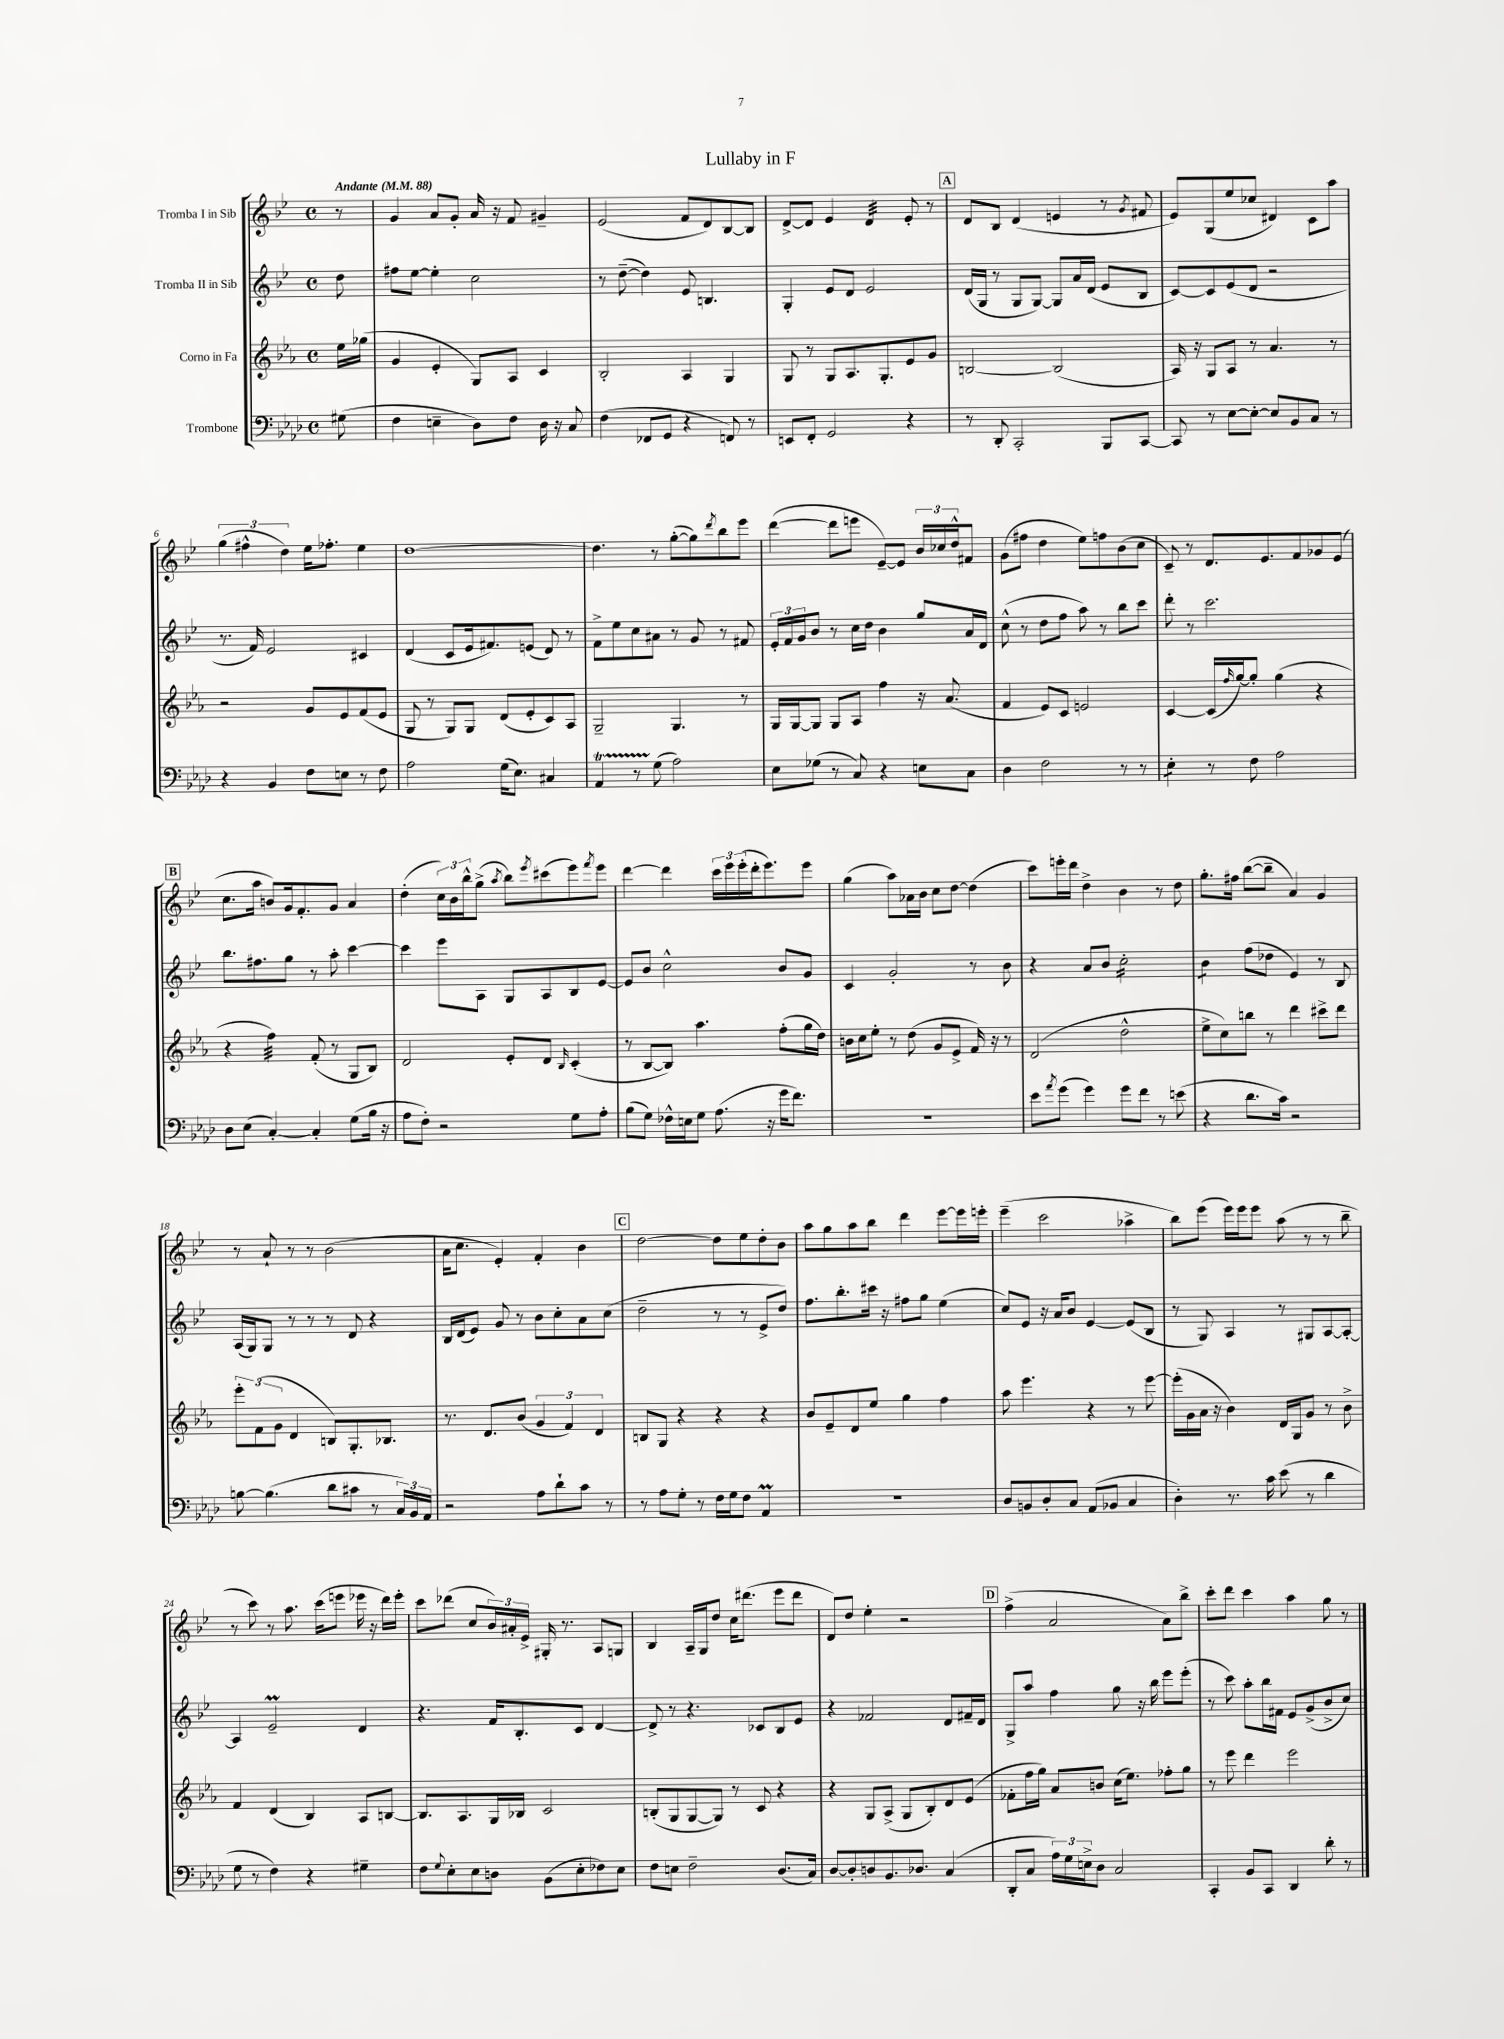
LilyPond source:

\header { title = "Lullaby in F" }
<<
\new StaffGroup <<
\new Staff = "s0" \with { instrumentName = "Tromba I in Sib" } {
    \clef treble \key bes \major \defaultTimeSignature \time 4/4 \partial 8 \tempo "Andante" 4 = 88
    r8 |
    g'4 a'8 g'8-. a'16 r16 f'8 gis'4-- |
    ees'2( f'8 d'8) bes8~ bes8 |
    d'8~-> d'8 ees'4 d'4:32 ees'8-. r8 |
    \mark \markup { \box "A" } d'8 bes8 d'4( e'4 r8 \acciaccatura { g'8 } fis'8 |
    ees'8) g8( ees''8 ces''8 dis'4) c'8 a''8 |
    \tuplet 3/2 { g''4( fis''4-^ d''4) } ees''16 fes''8.-. ees''4 |
    d''1~ |
    d''4. r8 g''8~-.( g''8) \acciaccatura { d'''8 } bes''8 ees'''8 |
    d'''4~( d'''8 e'''8 ees'8~--) ees'8 \tuplet 3/2 { bes'16 ces''16 d''16-^ } fis'8 |
    g'8( fis''8 d''4 ees''8) f''8 bes'8( c''8 |
    c'8--) r8 d'8. ees'8. f'8 ges'8 ees'8( |
    \mark \markup { \box "B" } c''8. a''16 b'8) g'16 f'8.-. g'8 a'4 |
    d''4-.( \tuplet 3/2 { c''16) bes'16 bes''16-^ } g''8->( \acciaccatura { a''8 } bes''8) \acciaccatura { ees'''8 } cis'''8( ees'''8) \acciaccatura { f'''8 } ees'''8 |
    d'''4~ d'''4 \tuplet 3/2 { c'''16 ees'''16 ees'''16-.( } d'''16-. ees'''8.) ees'''8 |
    g''4( a''8) aes'16 bes'16 c''8 d''8~ d''4( |
    c'''8) e'''16-. d'''16 d''4-> bes'4 r8 d''8 |
    g''8.-. fis''16 bes''8~( bes''8-- a'4) g'4 |
    r8 a'8-! r8 r8 bes'2( |
    a'16 c''8. ees'4-.) f'4-. bes'4 |
    \mark \markup { \box "C" } d''2~ d''8 ees''8 d''8-. bes'8 |
    a''8 g''8 a''8 bes''8 d'''4 ees'''8~ ees'''16 e'''16-. |
    ees'''4--( c'''2 aes''4-> |
    bes''8) ees'''8( ees'''16) ees'''16 ees'''8 a''8( r8 r8 bes''8-- |
    r8 c'''8) r8 a''8. c'''16( e'''8 ees'''16 r16 d'''16) ees'''16-. |
    c'''8 des'''8( c''8 \tuplet 3/2 { bes'16) ais'16-. ees'16-> } gis16-. r8. a8 g8 |
    bes4 a16-- g16 d''8 c''16 dis'''8.( ees'''8 dis'''8 |
    d'8) d''8 ees''4-. r2 |
    \mark \markup { \box "D" } f''4->( a'2 a'8) bes''8-> |
    c'''8-. d'''8 c'''4 a''4 g''8 r8 \bar "|." |
}
\new Staff = "s1" \with { instrumentName = "Tromba II in Sib" } {
    \clef treble \key bes \major \defaultTimeSignature \time 4/4 \partial 8
    d''8 |
    fis''8 ees''8~ ees''4-. c''2 |
    r8 d''8~--( d''4) ees'8 b4. |
    g4-. ees'8 d'8 ees'2 |
    \mark \markup { \box "A" } d'16( g16 r8 g8 g8~) g8 a'16 d'16( ees'8 bes8 |
    c'8~) c'8 ees'8( d'8 r2 |
    r8. f'16) ees'2 cis'4 |
    d'4( c'8 ees'16 fis'8.) e'8( d'8) r8 |
    f'8-> ees''8 c''8 ais'8 r8 g'8 r8 fis'8 |
    \tuplet 3/2 { ees'16-. f'16 g'16 } bes'8 r8 c''16 d''16 bes'4 g''8 a'16 d'16 |
    c''8-^( r8 d''8 f''8 a''8) r8 bes''8 c'''8 |
    d'''8-. r8 c'''2. |
    \mark \markup { \box "B" } bes''8. fis''8. g''8 r8 a''8-. c'''4~ |
    c'''4 ees'''8 a8 g8 a8 bes8 ees'8~ |
    ees'8 bes'8 c''2-^ bes'8 g'8 |
    c'4 g'2-. r8 bes'8 |
    r4 a'8 bes'8 c''2:16-. |
    bes'4:8 f''8( des''8 ees'4) r8 bes8 |
    a16( g16) g8 r8 r8 r8 d'8 r4 |
    bes16 d'16( ees'8) g'8 r8 bes'8 c''8-. a'8 c''8( |
    \mark \markup { \box "C" } d''2-- r8 r8 ees'8-> d''8) |
    f''8. bes''8.-. cis'''16 r16 fis''8 g''8 ees''4( |
    c''8) ees'8 r16 a'16 bes'8 ees'4~ ees'8( bes8 |
    r8 g8) a4 r8 gis8 a8~ a8~-. |
    a4 ees'2--\prall d'4 |
    r4. f'16 bes8.-. c'8 d'4~ |
    d'8-> r8 r4. ces'8 bes8 ees'8 |
    r4 fes'2 d'8 fis'16-- d'16 |
    \mark \markup { \box "D" } g8-> a''8 f''4 g''8 r16 bes''16 ees'''8 ees'''8-.( |
    r8 c'''8) a''8-. bes''16 fis'16 ees'8 g'8->( bes'8-> c''8) \bar "|." |
}
\new Staff = "s2" \with { instrumentName = "Corno in Fa" } {
    \clef treble \key ees \major \defaultTimeSignature \time 4/4 \partial 8
    ees''16 ges''16( |
    g'4 ees'4-. g8) aes8 c'4 |
    bes2-. aes4 g4 |
    g8 r8 g8 aes8. g8.-. ees'8 g'8 |
    \mark \markup { \box "A" } b2~ b2( |
    aes16) r16 g8 aes8 r8 aes'4. r8 |
    r2 g'8 ees'8 f'8( ees'8 |
    g8 r8 g8) g8 d'8( ees'8-. c'8) aes8 |
    g2-- g4. r8 |
    g16 g16~ g8 g8 aes8 f''4 r16 aes'8.( |
    f'4 ees'8) c'8 e'2 |
    c'4~ c'16( \grace { f''16 } g''16~) g''8-. g''4( r4 |
    \mark \markup { \box "B" } r4 f''4:32) f'8-.( r8 g8 bes8) |
    d'2 ees'8-. d'8 \grace { bes16 } c'4-.( |
    r8 bes8~ bes8) aes''4. f''8-.( g''16 d''16) |
    b'16 c''16 ees''8-. r8 d''8( g'8 ees'8-> f'16) r16 r8 |
    d'2( d''2-^ |
    ees''8-> c''8) b''8 r8 d'''4 cis'''8-> d'''8 |
    \tuplet 3/2 { ees'''8-. f'8( g'8 } d'4 b8) g8.-. bes8. |
    r8. d'8. bes'8( \tuplet 3/2 { g'4 f'4) d'4 } |
    \mark \markup { \box "C" } b8 g8 r4 r4 r4 |
    bes'8 ees'8-- d'8 ees''8 g''4 f''4 |
    aes''8 ees'''4. r4 r8 ees'''8~ |
    ees'''16-.( g'16 aes'16 r16 bes'4) d'16 g16 g'8 r8 bes'8-> |
    f'4 d'4( bes4) aes8 b8~ |
    b8. aes8. g16 bes16 c'2 |
    b8-.( g8 g8~ g8) r8 c'8 r4 |
    r4 g8 aes8->( g8 bes8-.) d'8 ees'8( |
    \mark \markup { \box "D" } fes'8-. f''16 g''16) aes'8 b'8 c''16( ees''8.) fes''8-. g''8 |
    r8 ees'''8 d'''4 ees'''2 \bar "|." |
}
\new Staff = "s3" \with { instrumentName = "Trombone" } {
    \clef bass \key aes \major \defaultTimeSignature \time 4/4 \partial 8
    gis8( |
    f4 e4-- des8) f8 des16 r16 c8 |
    f4( fes,8 g,8 r4 f,8) r8 |
    e,8 f,8-. g,2 r4 |
    \mark \markup { \box "A" } r8 des,8-. c,2-. bes,,8 c,8~ |
    c,8 r8 ees8~ ees8~-. ees8 bes,8 c8 r8 |
    r4 bes,4 f8 e8 r8 f8 |
    aes2 g16( ees8.) cis4 |
    aes,4\startTrillSpan r8 g8\stopTrillSpan( aes2) |
    ees8 ges8( r8 c8) r4 e8 c8 |
    des4 f2 r8 r8 |
    ees4:8-. r8 f8 aes2 |
    \mark \markup { \box "B" } des8 ees8( c4~-.) c4-. g8( bes16 r16 |
    aes8 f8-.) r2 g8 aes8-. |
    bes8( g8) fes16-^ e16 g8 aes8.( r16 g'16 f'8.) |
    R1 |
    ees'8 \acciaccatura { aes'8 } g'8( g'4) g'8 f'8 r8 e'8( |
    r4 des'8. c'16) r2 |
    b8~ b4.( des'8 cis'8 r8 \tuplet 3/2 { c16) bes,16 aes,16 } |
    r2 aes8 des'8-! c'8 r8 |
    \mark \markup { \box "C" } r8 aes8 g8-. r8 f16 g16 f8 aes,4\prall |
    R1 |
    des8 b,8 des8-. c8 aes,8( bes,8 c4 |
    des4-.) r8. c'16 ees'8( r8 des'4 |
    g8 r8 f4) r4 gis4-- |
    f8 \appoggiatura { g8 } ees8-. ees8 d8 bes,8( ees8-. fes8) ees8 |
    f8 e8 f2-- des8.( c16) |
    des8~ des8-. d8 bes,8. des8. c4( |
    \mark \markup { \box "D" } des,8-. c8 \tuplet 3/2 { aes16) g16 e16-> } des8 c2 |
    c,4-. bes,8 c,8 des,4 des'8-. r8 \bar "|." |
}
>>
>>
